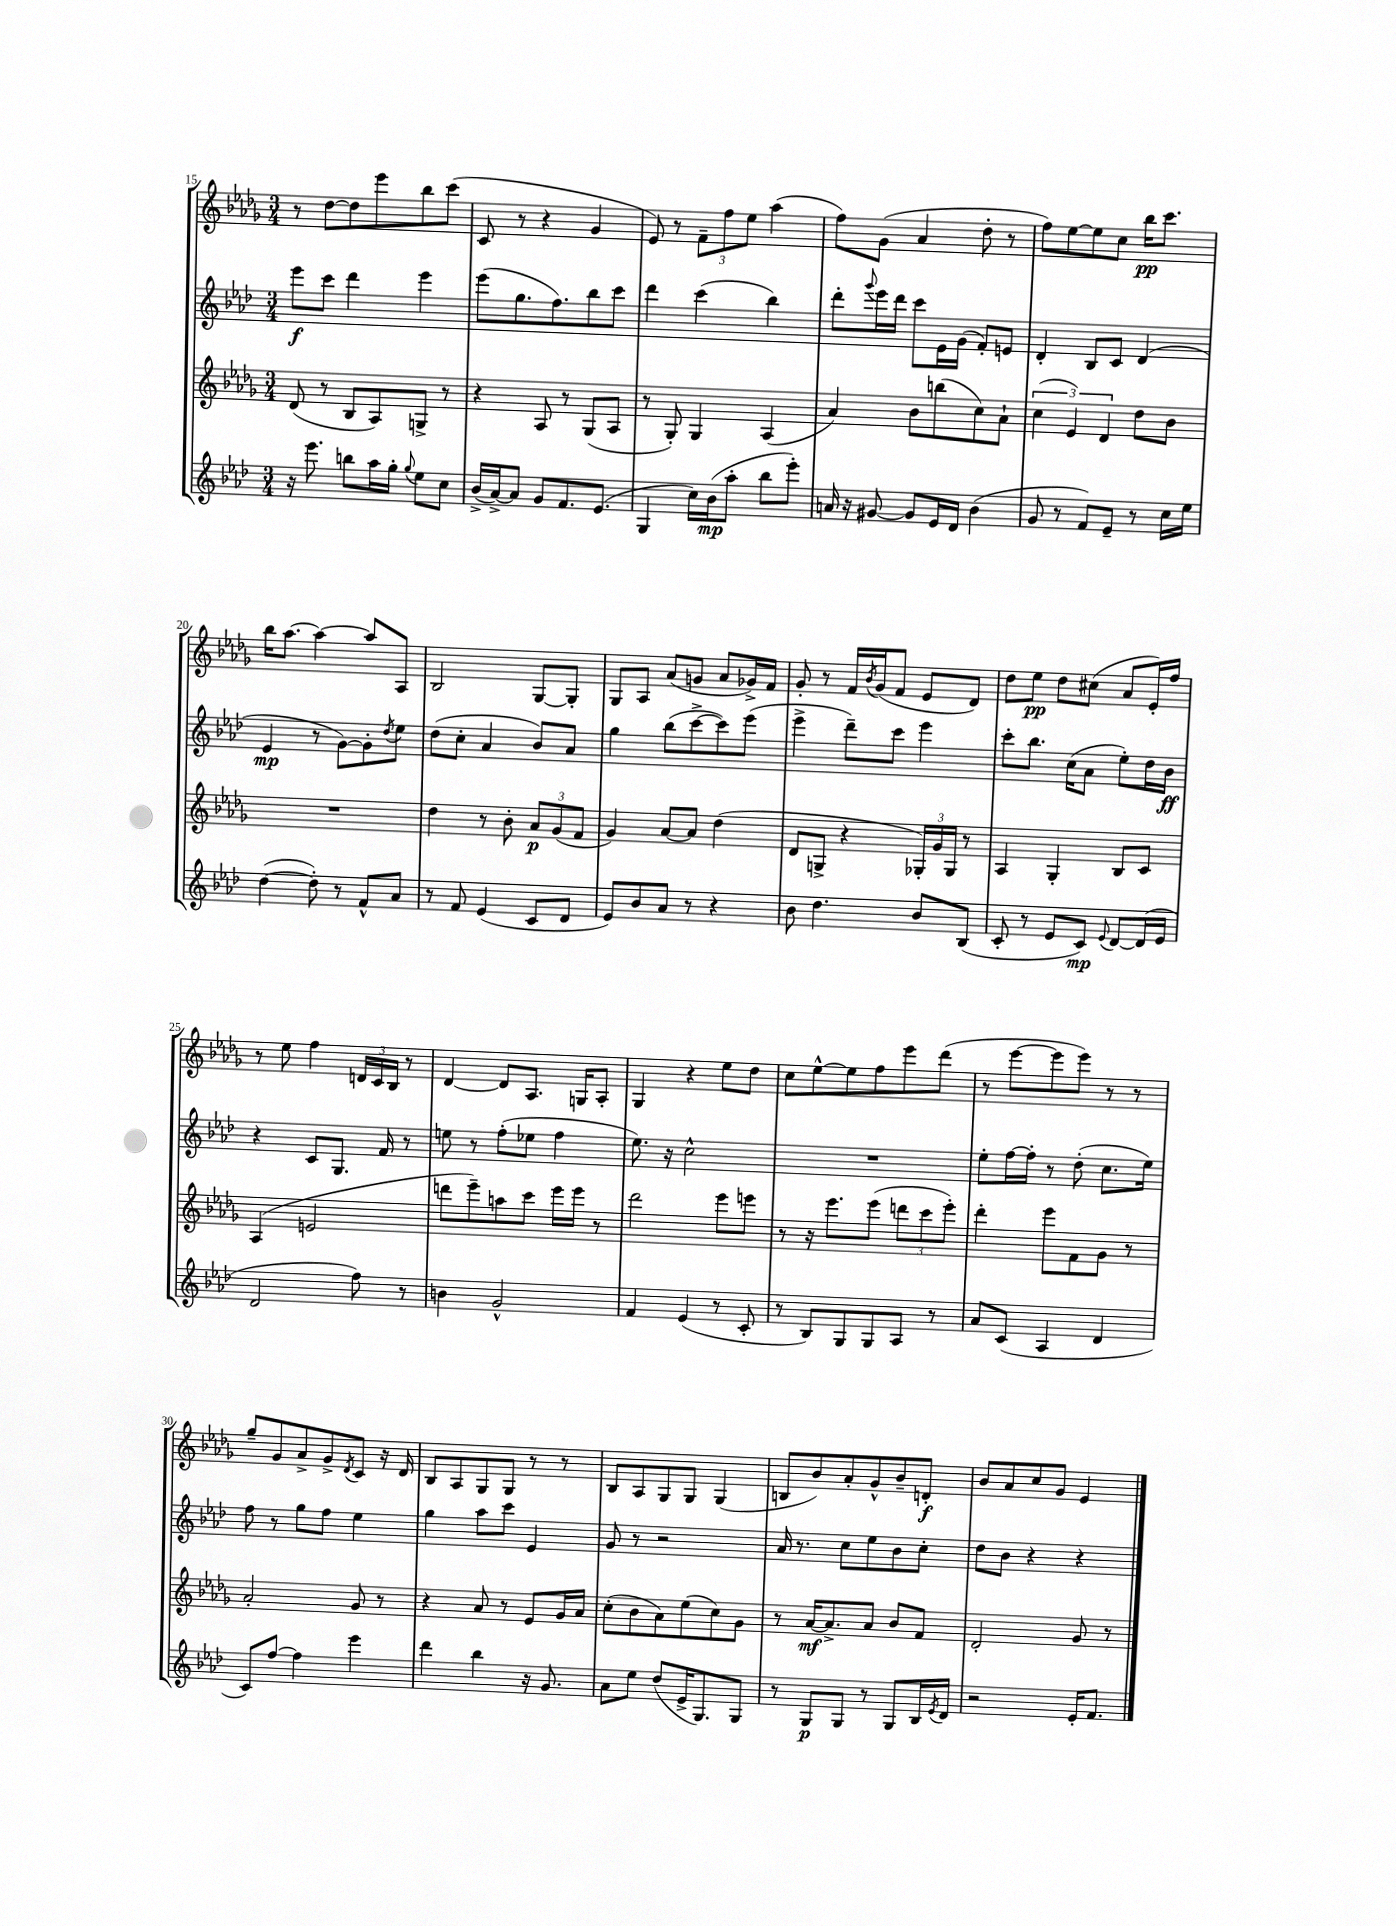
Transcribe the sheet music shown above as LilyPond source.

<<
\new StaffGroup <<
\new Staff = "s0" {
    \clef treble \key des \major \numericTimeSignature \time 3/4
    r8 des''8~ des''8 ees'''8 bes''8 c'''8( |
    c'8 r8 r4 ges'4 |
    ees'8) r8 \tuplet 3/2 { f'8-- f''8 ees''8 } aes''4( |
    f''8) ges'8( aes'4 des''8-. r8 |
    f''8) ees''8~ ees''8 c''8 bes''16\pp c'''8. |
    bes''16 aes''8.~ aes''4~ aes''8 aes8 |
    bes2 ges8~ ges8-. |
    ges8 aes8 aes'8( g'8 aes'8 ges'16->) f'16 |
    ges'8-. r8 f'16 \acciaccatura { bes'8 } ges'16( f'8 ees'8 des'8) |
    des''8 ees''8\pp des''8 cis''8( aes'8 ees'16-.) f''16 |
    r8 ees''8 f''4 \tuplet 3/2 { d'16 c'16 bes16 } r8 |
    des'4~ des'8 aes8. g16 aes8-. |
    ges4 r4 ees''8 des''8 |
    c''8 ees''8~-^ ees''8 f''8 ees'''8 des'''8( |
    r8 ees'''8~ ees'''8 ees'''8) r8 r8 |
    ges''8-- ges'8 aes'8-> ges'8-> \acciaccatura { des'8 } c'8 r16 des'16 |
    bes8 aes8 ges8 ges8 r8 r8 |
    bes8 aes8 ges8 ges8 ges4( |
    b8 bes'8) aes'8-. ges'8-^ bes'8-- d'8-.\f |
    bes'8 aes'8 c''8 ges'8 ees'4 \bar "|." |
}
\new Staff = "s1" {
    \clef treble \key aes \major \numericTimeSignature \time 3/4
    ees'''8\f c'''8 des'''4 ees'''4 |
    ees'''8( g''8. f''8.) bes''8 c'''8 |
    des'''4 c'''4( bes''4) |
    des'''8-. \appoggiatura { g'''8 } ees'''16 des'''16 c'''8 ees'16 g'16( f'8-.) e'8 |
    des'4-. bes8 c'8 des'4( |
    ees'4\mp r8 g'8~) g'8-. \acciaccatura { des''8 } ees''8 |
    des''8( c''8-. aes'4 bes'8) aes'8 |
    g''4 bes''8( c'''8~-> c'''8) ees'''8( |
    ees'''4-> des'''8--) c'''8 ees'''4 |
    c'''8-. bes''8. c''16( aes'8 ees''8-.) des''16 bes'16\ff |
    r4 c'8 g8. f'16 r8 |
    e''8 r8 f''8-.( ees''8 f''4 |
    ees''8.) r16 c''2-^ |
    R2. |
    ees''8-. f''16~ f''16-. r8 des''8-.( c''8. ees''16) |
    f''8 r8 g''8 f''8 ees''4 |
    g''4 aes''8 c'''8 ees'4 |
    g'8 r8 r2 |
    aes'16 r8. c''8 ees''8 bes'8 c''8-. |
    des''8 bes'8 r4 r4 \bar "|." |
}
\new Staff = "s2" {
    \clef treble \key des \major \numericTimeSignature \time 3/4
    des'8( r8 bes8 aes8) g8-> r8 |
    r4 aes8 r8 ges8( aes8 |
    r8 ges8-.) ges4 aes4( |
    aes'4) bes'8 b''8( c''8) aes'8-! |
    \tuplet 3/2 { c''4( ees'4) des'4 } des''8 bes'8 |
    R2. |
    des''4 r8 bes'8-. \tuplet 3/2 { aes'8\p ges'8( f'8 } |
    ges'4) aes'8~ aes'8 des''4( |
    des'8 g8-> r4 \tuplet 3/2 { ges16-.) ges'16 ges16 } r8 |
    aes4 ges4-. bes8 c'8 |
    aes4( e'2 |
    d'''8 ees'''8--) a''8 c'''8 ees'''16 ees'''16 r8 |
    des'''2 ees'''8 e'''8 |
    r8 r16 ees'''8. ees'''8( \tuplet 3/2 { d'''8 c'''8 ees'''8-.) } |
    des'''4-. ees'''8 f'8 ges'8 r8 |
    aes'2-. ges'8 r8 |
    r4 aes'8 r8 ees'8 ges'16 aes'16 |
    c''8-.( bes'8 aes'8) ees''8( c''8) ges'8 |
    r8 aes'16~\mf aes'8.-> aes'8 bes'8 f'8 |
    des'2-. ges'8 r8 \bar "|." |
}
\new Staff = "s3" {
    \clef treble \key aes \major \numericTimeSignature \time 3/4
    r16 ees'''8. b''8 aes''16 g''16-. \appoggiatura { g''8 } ees''8 c''8 |
    bes'16->( aes'16~->) aes'8 g'8 f'8. ees'8.( |
    g4 c''16) bes'16\mp( aes''8-. bes''8 ees'''8-.) |
    a'16 r16 gis'8~ gis'8 ees'16 des'16 bes'4( |
    g'8 r8 f'8) ees'8-- r8 c''16 ees''16 |
    des''4~( des''8-.) r8 f'8-^ aes'8 |
    r8 f'8 ees'4( c'8 des'8 |
    ees'8) bes'8 aes'8 r8 r4 |
    bes'8 des''4. bes'8 bes8( |
    c'8-. r8 ees'8 c'8\mp) \appoggiatura { ees'8 } des'8~ des'16( ees'16 |
    des'2 f''8) r8 |
    b'4 g'2-^ |
    f'4 ees'4( r8 c'8-. |
    r8 bes8) g8 g8 aes8 r8 |
    aes'8 c'8( aes4 des'4 |
    c'8) f''8~ f''4 ees'''4 |
    des'''4 bes''4 r16 g'8. |
    aes'8 ees''8 des''8( ees'16-> g8.) g8 |
    r8 g8\p g8 r8 g8 bes16 \acciaccatura { ees'8 } des'16 |
    r2 ees'16-. f'8. \bar "|." |
}
>>
>>
\layout { \context { \Score currentBarNumber = #15 } }
